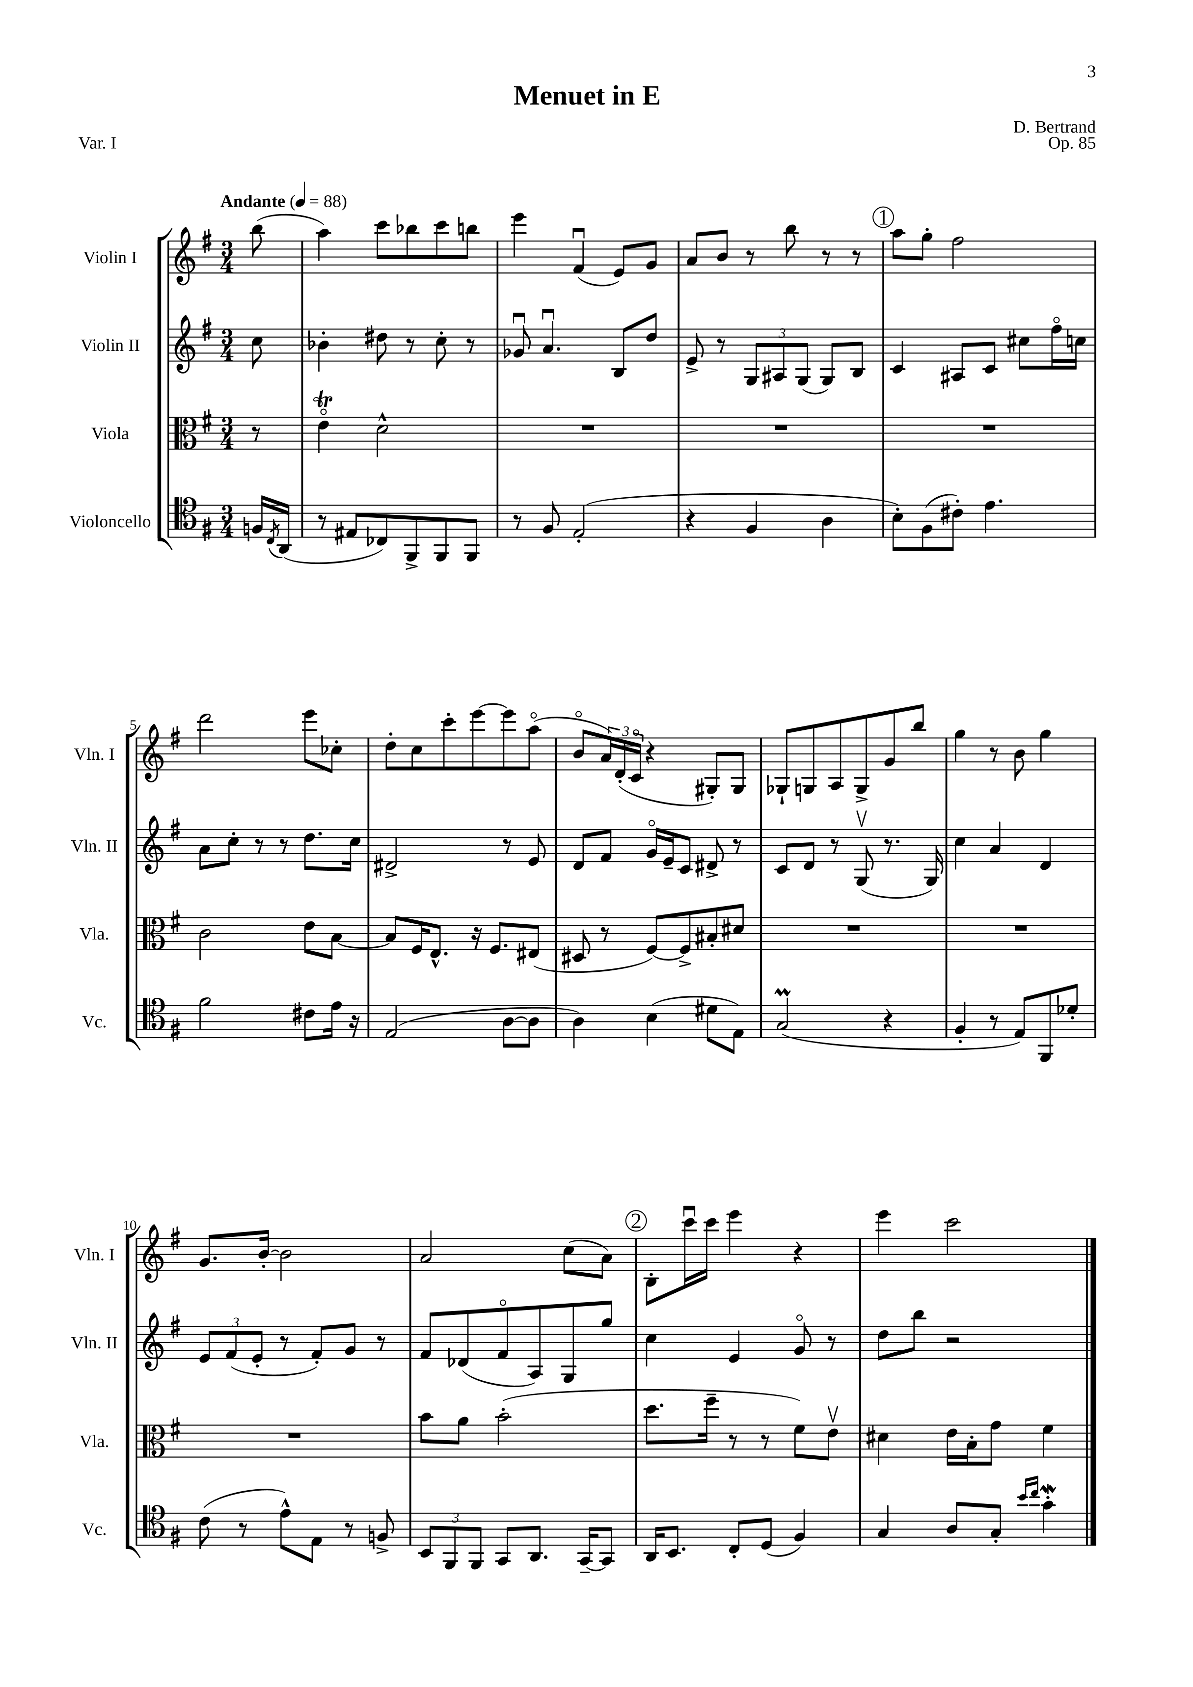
\header { title = "Menuet in E" composer = "D. Bertrand" opus = "Op. 85" piece = "Var. I" }
<<
\new StaffGroup <<
\new Staff = "s0" \with { instrumentName = "Violin I" shortInstrumentName = "Vln. I" } {
    \clef treble \key g \major \numericTimeSignature \time 3/4 \partial 8 \tempo "Andante" 4 = 88
    b''8( |
    a''4) c'''8 bes''8 c'''8 b''8 |
    e'''4 fis'4\downbow( e'8) g'8 |
    a'8 b'8 r8 b''8 r8 r8 |
    \mark \markup { \circle "1" } a''8 g''8-. fis''2 |
    d'''2 e'''8 ces''8-. |
    d''8-. c''8 c'''8-. e'''8~ e'''8 a''8\flageolet( |
    b'8\flageolet \tuplet 3/2 { a'16) d'16-.( c'16\flageolet } r4 gis8-.) gis8 |
    ges8-! g8 a8 g8-> g'8 b''8 |
    g''4 r8 b'8 g''4 |
    g'8. b'16~-. b'2 |
    a'2 c''8( a'8) |
    \mark \markup { \circle "2" } b8-. c'''16\downbow c'''16 e'''4 r4 |
    e'''4 c'''2 \bar "|." |
}
\new Staff = "s1" \with { instrumentName = "Violin II" shortInstrumentName = "Vln. II" } {
    \clef treble \key g \major \numericTimeSignature \time 3/4 \partial 8
    c''8 |
    bes'4-. dis''8 r8 c''8-. r8 |
    ges'8\downbow a'4.\downbow b8 d''8 |
    e'8-> r8 \tuplet 3/2 { g8 ais8 g8( } g8) b8 |
    \mark \markup { \circle "1" } c'4 ais8 c'8 cis''8 fis''16\flageolet c''16 |
    a'8 c''8-. r8 r8 d''8. c''16 |
    dis'2-> r8 e'8 |
    d'8 fis'8 g'16\flageolet e'16-- c'8 dis'8-> r8 |
    c'8 d'8 r8 g8\upbow( r8. g16) |
    c''4 a'4 d'4 |
    \tuplet 3/2 { e'8 fis'8( e'8-. } r8 fis'8-.) g'8 r8 |
    fis'8 des'8( fis'8\flageolet a8) g8 g''8 |
    \mark \markup { \circle "2" } c''4 e'4 g'8\flageolet r8 |
    d''8 b''8 r2 \bar "|." |
}
\new Staff = "s2" \with { instrumentName = "Viola" shortInstrumentName = "Vla." } {
    \clef alto \key g \major \numericTimeSignature \time 3/4 \partial 8
    r8 |
    e'4\flageolet\trill d'2-^ |
    R2. |
    R2. |
    \mark \markup { \circle "1" } R2. |
    c'2 e'8 b8~ |
    b8 fis16 e8.-^ r16 fis8. eis8( |
    dis8 r8 fis8~) fis8-> bis8-. dis'8 |
    R2. |
    R2. |
    R2. |
    b'8 a'8 b'2-.( |
    \mark \markup { \circle "2" } d''8. fis''16-- r8 r8 fis'8) e'8\upbow |
    dis'4 e'16 b16-. g'8 fis'4 \bar "|." |
}
\new Staff = "s3" \with { instrumentName = "Violoncello" shortInstrumentName = "Vc." } {
    \clef tenor \key g \major \numericTimeSignature \time 3/4 \partial 8
    f16 \acciaccatura { c8 } a,16( |
    r8 eis8 ces8) fis,8-> fis,8 fis,8 |
    r8 fis8 e2-.( |
    r4 fis4 a4 |
    \mark \markup { \circle "1" } b8-.) fis8( cis'8-.) e'4. |
    fis'2 cis'8 e'16 r16 |
    e2( a8~ a8 |
    a4) b4( dis'8 e8) |
    g2\prall( r4 |
    fis4-. r8 e8) fis,8 des'8-. |
    c'8( r8 e'8-^) e8 r8 f8-> |
    \tuplet 3/2 { b,8 fis,8 fis,8 } g,8 a,8. g,16~-- g,8 |
    \mark \markup { \circle "2" } a,16 b,8. c8-. d8( fis4) |
    g4 a8 g8-. \grace { b'16 c''16 } g'4-.\mordent \bar "|." |
}
>>
>>
